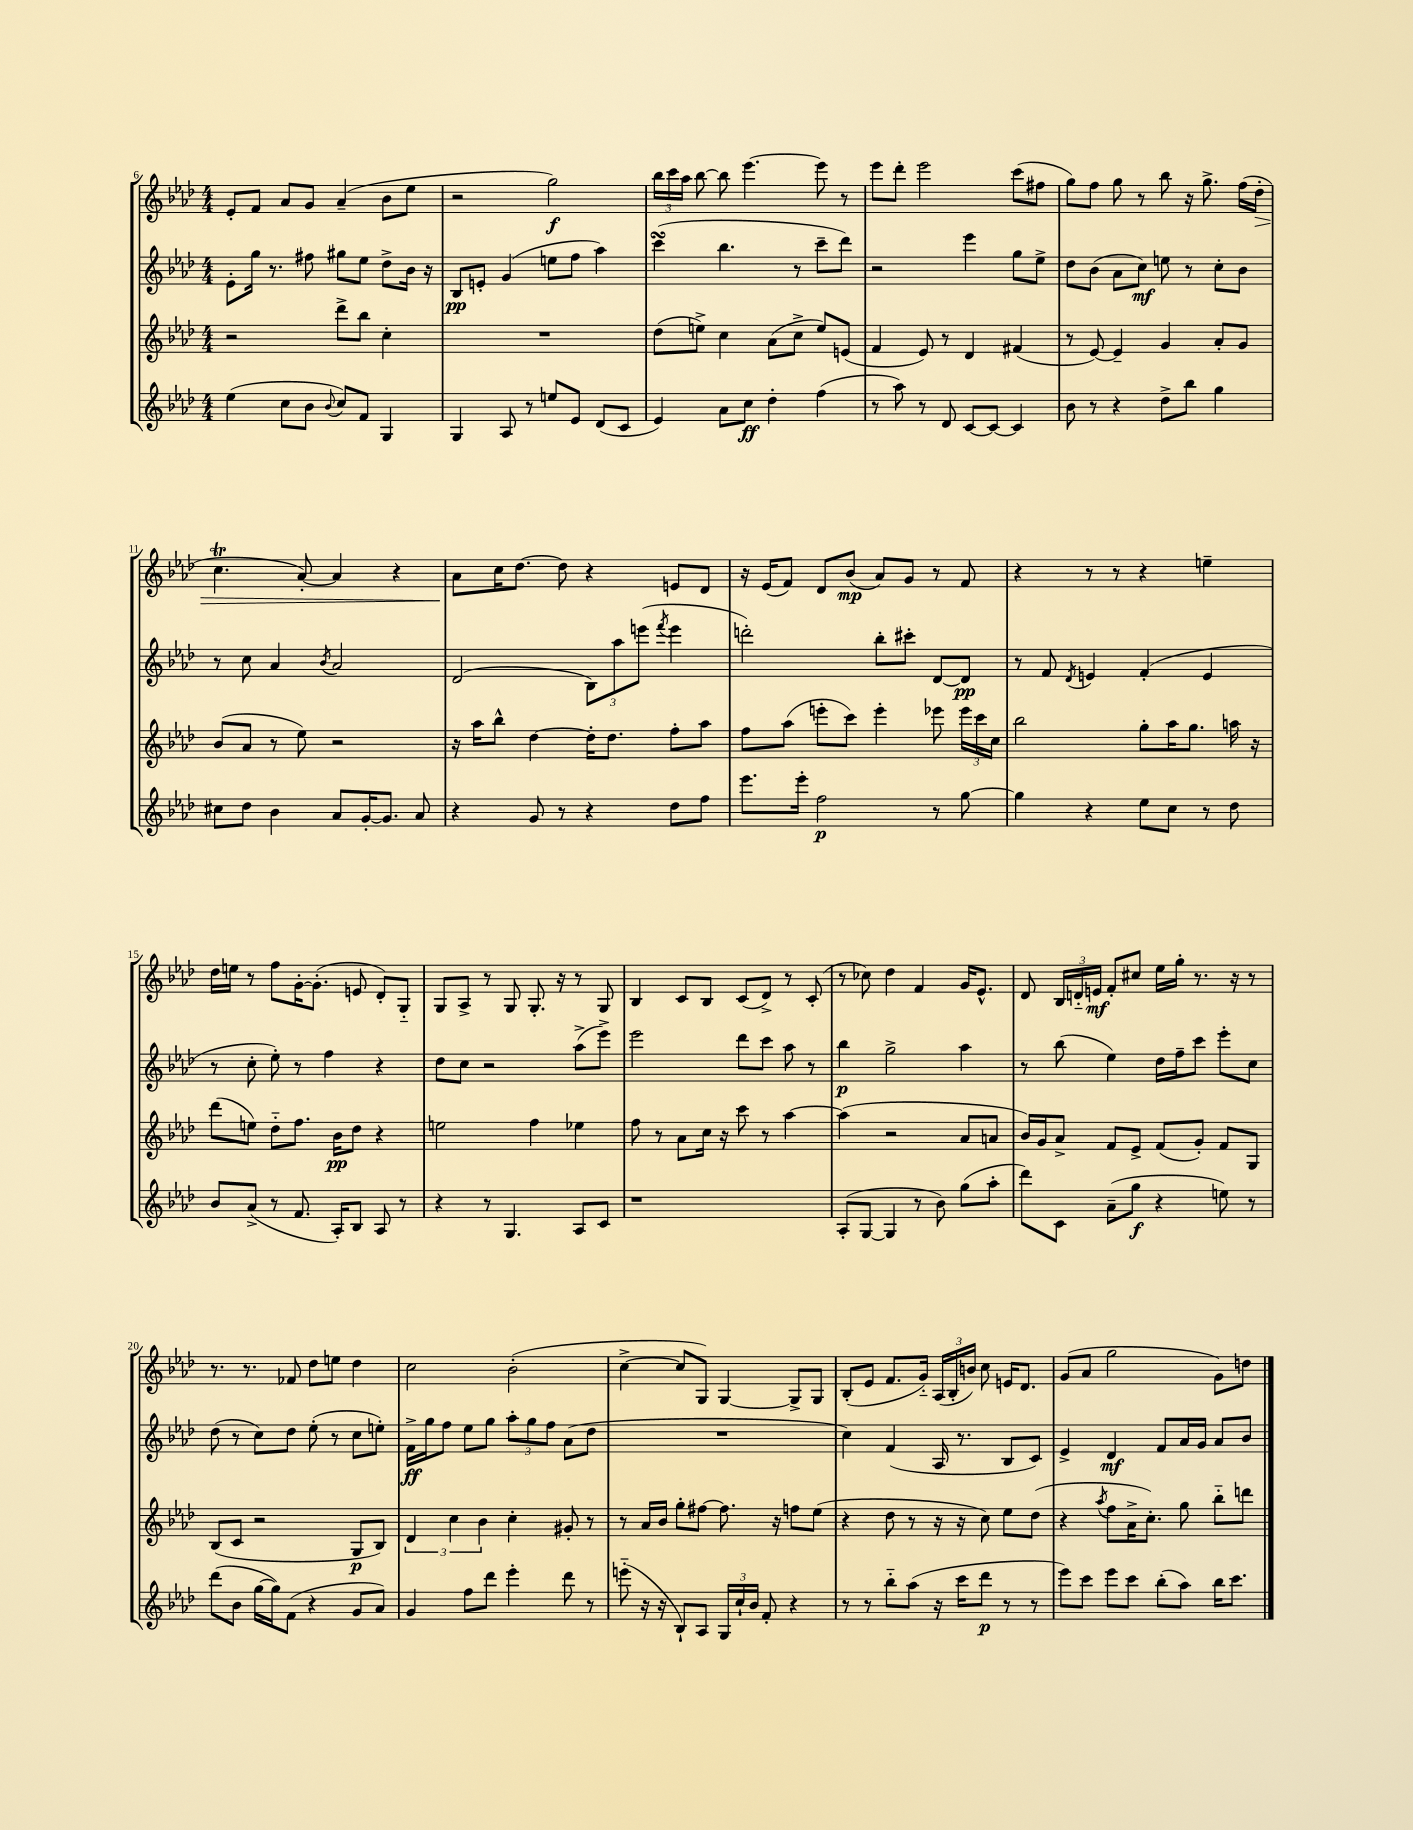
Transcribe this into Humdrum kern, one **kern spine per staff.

**kern	**kern	**kern	**kern
*staff4	*staff3	*staff2	*staff1
*clefG2	*clefG2	*clefG2	*clefG2
*k[b-e-a-d-]	*k[b-e-a-d-]	*k[b-e-a-d-]	*k[b-e-a-d-]
*M4/4	*M4/4	*M4/4	*M4/4
(4ee-\	2r	8e-'\L	8e-'/L
.	.	16gg\Jk	8f/J
.	.	8.r	.
8cc\L	.	.	8a-/L
8b-\J	.	8ff#\	8g/J
8qqb-/	.	.	.
8cc/L)	8ddd-^\L	8gg#\L	(4a-~/
8f/J	8bb-\J	8ee-\J	.
4G/	4cc'\	8dd-^\L	8b-\L
.	.	16b-\Jk	8ee-\J
.	.	16r	.
=	=	=	=
4G/	1r	8B-/L	2r
.	.	8e'/J	.
8A-/	.	(4g/	.
8r	.	.	.
8ee/L	.	8ee\L	2gg\)
8e-/J	.	8ff\J	.
(8d-/L	.	4aa-\)	.
8c/J	.	.	.
=	=	=	=
4e-/)	(8dd-\L	(4ccc\	24bb-\LL
.	.	.	24ccc\
.	.	.	24aa-\JJ
.	8ee^\J)	.	[8bb-\
8a-\L	4cc\	4.bb-\	8bb-\]
8cc\J	.	.	[4.eee-\
4dd-'\	(8a-\L	.	.
.	8cc^\J	8r	.
(4ff\	8ee/L)	8ccc~\L	8eee-\]
.	(8e/J	8ddd-\J)	8r
=	=	=	=
8r	4f/	2r	8eee-\L
8aa-\)	.	.	8ddd-'\J
8r	8e-/)	.	2eee-\
8d-/	8r	.	.
[8c/L	4d-/	4eee-\	.
8c/_J	.	.	.
4c/]	(4f#/	8gg\L	(8ccc\L
.	.	8ee-^\J	8ff#\J
=	=	=	=
8b-\	8r	8dd-\L	8gg\L)
8r	[8e-/)	(8b-\J	8ff\J
4r	4e-~/]	8a-\L	8gg\
.	.	8cc\J)	8r
8dd-^\L	4g/	8ee\	8bb-\
8bb-\J	.	8r	16r
.	.	.	8.gg^\
4gg\	8a-'/L	8cc'\L	.
.	8g/J	8b-\J	(16ff\LL
.	.	.	16dd-'\JJ
=	=	=	=
8cc#\L	(8b-/L	8r	4.cc\
8dd-\J	8a-/J	8cc\	.
4b-\	8r	4a-/	.
.	8ee-\)	.	[8a-'/)
.	.	8qb-/	.
8a-/L	2r	2a-/	4a-/]
[16g'/K	.	.	.
8.g/]J	.	.	.
.	.	.	4r
8a-/	.	.	.
=	=	=	=
4r	16r	(2d-/	8a-\L
.	16aa-\LK	.	.
.	8bb-^^\J	.	16cc\K
.	.	.	[8.dd-\J
8g/	[4dd-\	.	.
8r	.	.	8dd-\]
4r	16dd-'\]LK	12B-\L)	4r
.	8.dd-\J	.	.
.	.	12aa-\	.
.	.	(12eee\J	.
.	.	8qfff/	.
8dd-\L	8ff'\L	4eee\	8e/L
8ff\J	8aa-\J	.	8d-/J
=	=	=	=
8.eee-\L	8ff\L	2ddd'\)	16r
.	.	.	(16e-/LK
.	(8aa-\J	.	8f/J)
16eee-'\Jk	.	.	.
2ff\	8eee'\L	.	8d-/L
.	8ccc\J)	.	(8b-/J
.	4eee'\	8bb-'\L	8a-/L)
.	.	8ccc#'\J	8g/J
8r	8eee-\	[8d-/L	8r
[8gg\	24eee-\LL	8d-/]J	8f/
.	24ccc\	.	.
.	24cc\JJ	.	.
=	=	=	=
4gg\]	2bb-\	8r	4r
.	.	8f/	.
.	.	8qd-/	.
4r	.	4e/	8r
.	.	.	8r
8ee-\L	8gg'\L	(4f'/	4r
8cc\J	16aa-\K	.	.
.	8.gg\J	.	.
8r	.	4e/	4ee~\
8dd-\	16aa\	.	.
.	16r	.	.
=	=	=	=
8b-/L	(8ddd-\L	8r	16dd-\LL
.	.	.	16ee\JJ
(8a-^/J	8ee\J)	8cc'\	8r
8r	8dd-'~\L	8ee-'\)	8ff\L
8.f/	8.ff\J	8r	[16g'\K
.	.	.	(8.g'\]J
.	.	4ff\	.
16A-'/LK)	16b-\LK	.	.
8B-/J	8dd-\J	.	8e/
8A-/	4r	4r	8d-'/L)
8r	.	.	8G'~/J
=	=	=	=
4r	2ee\	8dd-\L	8G/L
.	.	8cc\J	8A-^/J
8r	.	2r	8r
4.G/	.	.	8G/
.	4ff\	.	8.G'/
.	.	.	16r
8A-/L	4ee-\	(8aa-^\L	8r
8c/J	.	8eee-^\J)	8G/
=	=	=	=
1r	8ff\	2eee-\	4B-/
.	8r	.	.
.	8a-\L	.	8c/L
.	16cc\Jk	.	8B-/J
.	16r	.	.
.	8ccc\	8ddd-\L	(8c/L
.	8r	8ccc\J	8d-^/J)
.	[4aa-\	8aa-\	8r
.	.	8r	(8c'/
=	=	=	=
(8A-'/L	(4aa-\]	4bb-\	8r
[8G/J	.	.	8cc-\)
4G/]	2r	2gg^\	4dd-\
8r	.	.	4f/
8b-\)	.	.	.
(8gg\L	8a-/L	4aa-\	16g/LK
.	.	.	8.e-^^/J
8aa-'\J	8a/J	.	.
=	=	=	=
8ddd-\L)	16b-/LL)	8r	8d-/
.	16g/J	.	.
8c\J	8a-^/J	(8bb-\	24B-/LL
.	.	.	24d'~/
.	.	.	24e/JJ
(8a-~\L	8f/L	4ee-\)	8f'/L
8gg\J	8e-^/J	.	8cc#/J
4r	(8f/L	16dd-\LL	16ee-\LL
.	.	16ff~\J	16gg'\JJ
.	8g'/J)	8ccc\J	8.r
8ee\)	8f/L	8eee-'\L	.
.	.	.	16r
8r	8G/J	8cc\J	8r
=	=	=	=
(8ddd-\L	(8B-/L	(8dd-\	8.r
8b-\J	8c/J	8r	.
.	.	.	8.r
[16gg\LL	2r	8cc\L)	.
16gg\]J)	.	.	.
(8f\J	.	8dd-\J	8f-/
4r	.	(8ee-'\	8dd-\L
.	.	8r	8ee\J
8g/L	8G/L	8cc\L	4dd-\
8a-/J)	8B-/J)	8ee'\J)	.
=	=	=	=
4g/	6d-/	16f^\LL	2cc\
.	.	16gg\J	.
.	.	8ff\J	.
.	6cc\	.	.
8ff\L	.	8ee-\L	.
.	6b-\	.	.
8ddd-\J	.	8gg\J	.
4eee-'\	4cc'\	12aa-'\L	(2b-'\
.	.	12gg\	.
.	.	12ff\J	.
8ddd-\	8g#'/	(8a-\L	.
8r	8r	8dd-\J	.
=	=	=	=
(8eee'~\	8r	1r	[4cc^\
16r	16a-/LL	.	.
16r	16b-/JJ	.	.
8B-`/L)	8gg'\L	.	8cc/]L
8A-/J	[8ff#\J	.	8G/J)
24G/LL	8.ff#\]	.	[4G/
24cc`/	.	.	.
24b-/JJ	.	.	.
8f'/	.	.	.
.	16r	.	.
4r	8ff\L	.	8G^/]L
.	(8ee-\J	.	8G/J
=	=	=	=
8r	4r	4cc\)	(8B-'/L
8r	.	.	8e-/J
8bb-'~\L	8dd-\	(4f/	8.f/L
(8aa-\J	8r	.	.
.	.	.	16g'~/Jk)
16r	16r	16A-/	(24A-/LL
.	.	.	24B-'/
16ccc\LK	16r	8.r	.
.	.	.	24b/JJ)
8ddd-\J	8cc\)	.	8cc\
8r	8ee-\L	8B-/L	16e/LK
.	.	.	8.d-/J
8r	(8dd-\J	8c/J)	.
=	=	=	=
8eee-\L)	4r	4e-^/	(8g/L
8ccc\J	.	.	8a-/J
.	8qaa-/	.	.
8eee-\L	8ff\L	4d-/	2gg\
8ccc\J	16a-^\K	.	.
.	8.cc'\J)	.	.
(8bb-'\L	.	8f/L	.
8aa-\J)	8gg\	16a-/L	.
.	.	16g/JJ	.
16bb-\LK	8bb-'~\L	8a-/L	8g\L)
8.ccc\J	.	.	.
.	8ddd\J	8b-/J	8dd\J
==	==	==	==
*-	*-	*-	*-
